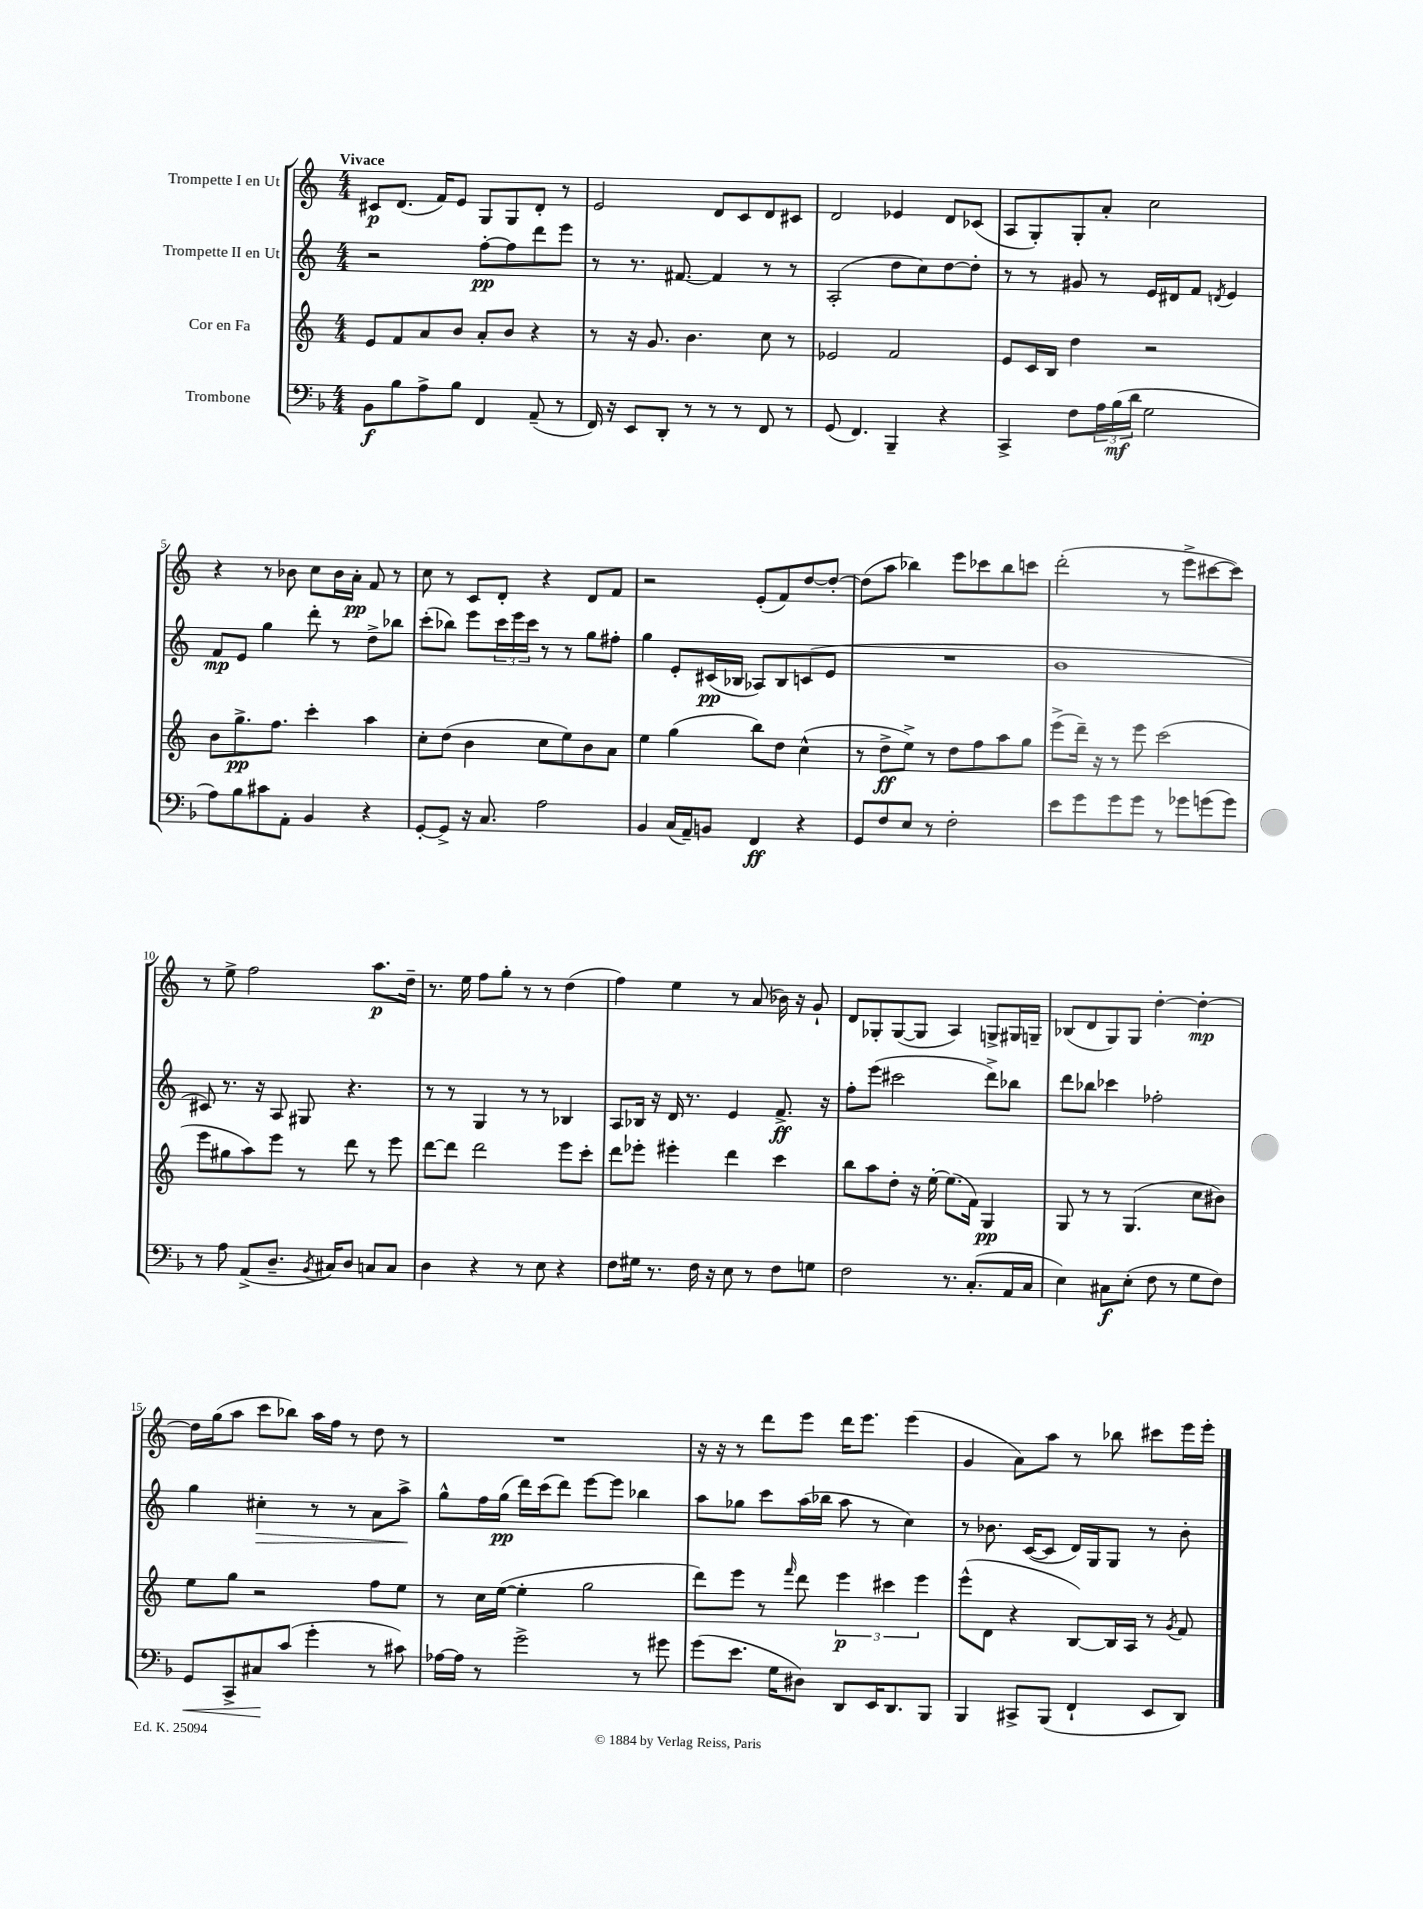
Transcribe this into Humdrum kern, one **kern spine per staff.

**kern	**kern	**kern	**kern
*staff4	*staff3	*staff2	*staff1
*clefF4	*clefG2	*clefG2	*clefG2
*k[b-]	*k[]	*k[]	*k[]
*M4/4	*M4/4	*M4/4	*M4/4
8BB-\L	8e/L	2r	8c#/L
8B-\	8f/	.	(8.d/J
8A^\	8a/	.	.
.	.	.	16f/LK)
8B-\J	8b/J	.	8e/J
4FF/	8a'/L	[8ff'\L	8G/L
.	8b/J	8ff\]	8G/
(8AA~/	4r	8ddd\	8d'/J
8r	.	8eee\J	8r
=	=	=	=
16FF/)	8r	8r	2e/
16r	.	.	.
8EE/L	16r	8.r	.
.	8.g/	.	.
8DD'/J	.	.	.
.	.	[8.f#/	.
8r	4.b\	.	.
8r	.	4f#/]	8d/L
8r	.	.	8c/
8FF/	8cc\	8r	8d/
8r	8r	8r	8c#/J
=	=	=	=
(8GG/	2e-/	(2A'/	2d/
4.FF/)	.	.	.
4BBB-~/	2f/	8dd\L	4e-/
.	.	8cc\)	.
4r	.	[8dd\	8d/L
.	.	8dd'\]J	(8c-/J
=	=	=	=
4CC^/	8e/L	8r	8A/L
.	16c/L	8r	8G'/)
.	16B/JJ	.	.
8F\L	4dd\	8g#/	8G'/
24A\L	.	8r	8a'/J
(24B-\	.	.	.
24d\JJ	.	.	.
2G\	2r	16e/LL	2cc\
.	.	16d#/J	.
.	.	8f/J	.
.	.	8qd/	.
.	.	4e/	.
=	=	=	=
8A\L)	8b\L	8f/L	4r
8B-\	8.gg^\	8e/J	.
8c#\	.	4gg\	8r
.	8.ff\J	.	.
8AA'\J	.	.	8b-\
4BB-/	4ccc'\	8ddd'\	8cc\L
.	.	8r	16b-\L
.	.	.	16a'\JJ
4r	4aa\	8dd^\L	8f/
.	.	8bb-\J	8r
=	=	=	=
[8GG'/L	8cc'\L	(8ccc'\L	8cc\
8GG^/]J	(8dd\J	8bb-\J)	8r
16r	4b\	8eee\L	8c/L
8.C/	.	.	.
.	.	24ccc\L	8d'/J
.	.	24eee\	.
.	.	24ccc\JJ	.
2A\	8cc\L	8r	4r
.	8ee\)	8r	.
.	8b\	8gg\L	8d/L
.	8a\J	8ff#'\J	8f/J
=	=	=	=
4BB-/	4ee\	4gg\	2r
(16C/LL	(4gg\	8e'/L	.
16AA~/J)	.	.	.
8BB/J	.	(16c#/L	.
.	.	16B-/JJ	.
4FF/	8bb\L)	8A-/L)	(8e'/L
.	8dd\J	8B-/	8f/)
4r	(4cc^^\	(8c/	[8dd/
.	.	8e/J	8dd'/_J
=	=	=	=
8GG/L	8r	1r	(8dd\]L
8F/	8dd^\L	.	8aa\J
8E/J	8ee^\J)	.	4bb-\)
8r	8r	.	.
2F'\	8dd\L	.	8eee\L
.	8ff\	.	8ccc-\
.	8aa\	.	8bb-\
.	8gg\J	.	8ccc\J
=	=	=	=
8e\L	(8eee^\L	1b	(2ddd'\
8g\	16ddd~\Jk)	.	.
.	16r	.	.
8g\	8r	.	.
8g\J	8eee\	.	.
8r	(2ccc\	.	8r
8g-\L	.	.	8eee^\L
(8g\	.	.	[8ccc#\
8g\J)	.	.	8ccc#\]J)
=	=	=	=
8r	8eee\L	8c#/)	8r
8A\	8gg#\	8.r	8ee^\
(8AA^/L	8aa\)	.	2ff\
.	.	16r	.
8.D~/J	8eee\J	8A/	.
.	8r	8G#/	.
8qBB-/	.	.	.
16C#/LK)	.	.	.
8D/J	8ddd\	4.r	.
8C/L	8r	.	8.aa\L
8C/J	8eee\	.	.
.	.	.	16dd~\Jk
=	=	=	=
4D\	[8ddd\L	8r	8.r
.	8ddd\]J	8r	.
.	.	.	16ee\
4r	2ddd\	4G/	8ff\L
.	.	.	8gg'\J
8r	.	8r	8r
8E\	.	8r	8r
4r	8eee\L	4B-/	(4dd\
.	8ccc'\J	.	.
=	=	=	=
8F\L	8ddd\L	8A/L	4ff\)
16G#\Jk	8eee-'\J	16B-/Jk	.
8.r	.	16r	.
.	4eee#'\	16d/	4ee\
.	.	8.r	.
16F\	.	.	.
16r	.	.	.
8E\	4ddd\	4e/	8r
8r	.	.	(8a/
8F\L	4ccc\	8.f^/	16b-\)
.	.	.	16r
8G\J	.	.	8g`/
.	.	16r	.
=	=	=	=
2F\	8bb\L	8ff'\L	8d/L
.	8aa\	(8eee\J	8G-'/
.	8dd'\J	2ccc#\	([8G-/
.	16r	.	8G-/]J
.	[16ee'\	.	.
8.r	(8.ee\]L	.	4A/)
(8.C'/L	16f\Jk)	.	.
.	4G/	8ddd^\L)	8G^/L
16AA/L	.	8bb-\J	16G#/L
16C/JJ	.	.	16G~/JJ
=	=	=	=
4E\)	8G/	8ddd\L	(8B-/L
.	8r	8bb-\J	8d/
8C#\L	8r	4ccc-\	8G/)
(8E'\J	(4.G/	.	8G/J
8F\	.	2ff-'\	[4dd'\
8r	.	.	.
8G\L	8cc\L	.	4dd'\_
8F\J)	8b#\J)	.	.
=	=	=	=
8GG/L	8ee\L	4gg\	16dd\]LL
.	.	.	(16gg\J
8CC^/	8gg\J	.	8aa\J
8C#/	2r	4cc#'\	8ccc\L
(8c/J	.	.	8bb-\J)
4g'\	.	8r	16aa\LL
.	.	.	16ff\JJ
.	.	8r	8r
8r	8ff\L	8a\L	8dd\
8c#\)	8ee\J	8aa^\J	8r
=	=	=	=
[16A-\LL	8r	8gg^^\L	1r
16A-\]JJ	.	.	.
8r	16cc\LL	16ff\L	.
.	([16ee\JJ	(16gg\JJ	.
2g^\	4ee'\]	16ddd\LL)	.
.	.	(16ccc\J	.
.	.	8ddd\J)	.
.	2gg\	[8eee\L	.
.	.	8eee\]J	.
8r	.	4bb-\	.
8g#\	.	.	.
=	=	=	=
(8g\L	8ddd\L)	8aa\L	16r
.	.	.	16r
8.e\J	8eee\J	8gg-\J	8r
.	8r	8ccc\L	8ddd\L
16G\LK	.	.	.
.	16qqfff/	.	.
8D#\J)	8ddd\	(16aa\L	8eee\J
.	.	16bb-\JJ	.
8DD/L	6eee\	8aa\	16ddd\LK
.	.	.	8.eee\J
16EE/K	.	8r	.
.	6ccc#\	.	.
8.DD/	.	.	.
.	.	4cc\)	(4eee\
.	6eee\	.	.
8BBB-/J	.	.	.
=	=	=	=
4BBB-/	(8eee^^\L	8r	4g/
.	8d\J	8.b-\	.
8CC#^/L	4r	.	8a\L)
.	.	([16c/LK	.
(8BBB-/J	.	8c/]J	8aa\J
4FF`/	[8B/L)	16d/LL)	8r
.	.	16G/J	.
.	16B/]L	8G/J	8bb-\
.	16A/JJ	.	.
8EE/L	8r	8r	8ccc#\L
.	8qg/	.	.
8DD/J)	8f/	8b-'\	16eee\L
.	.	.	16eee'\JJ
==	==	==	==
*-	*-	*-	*-
